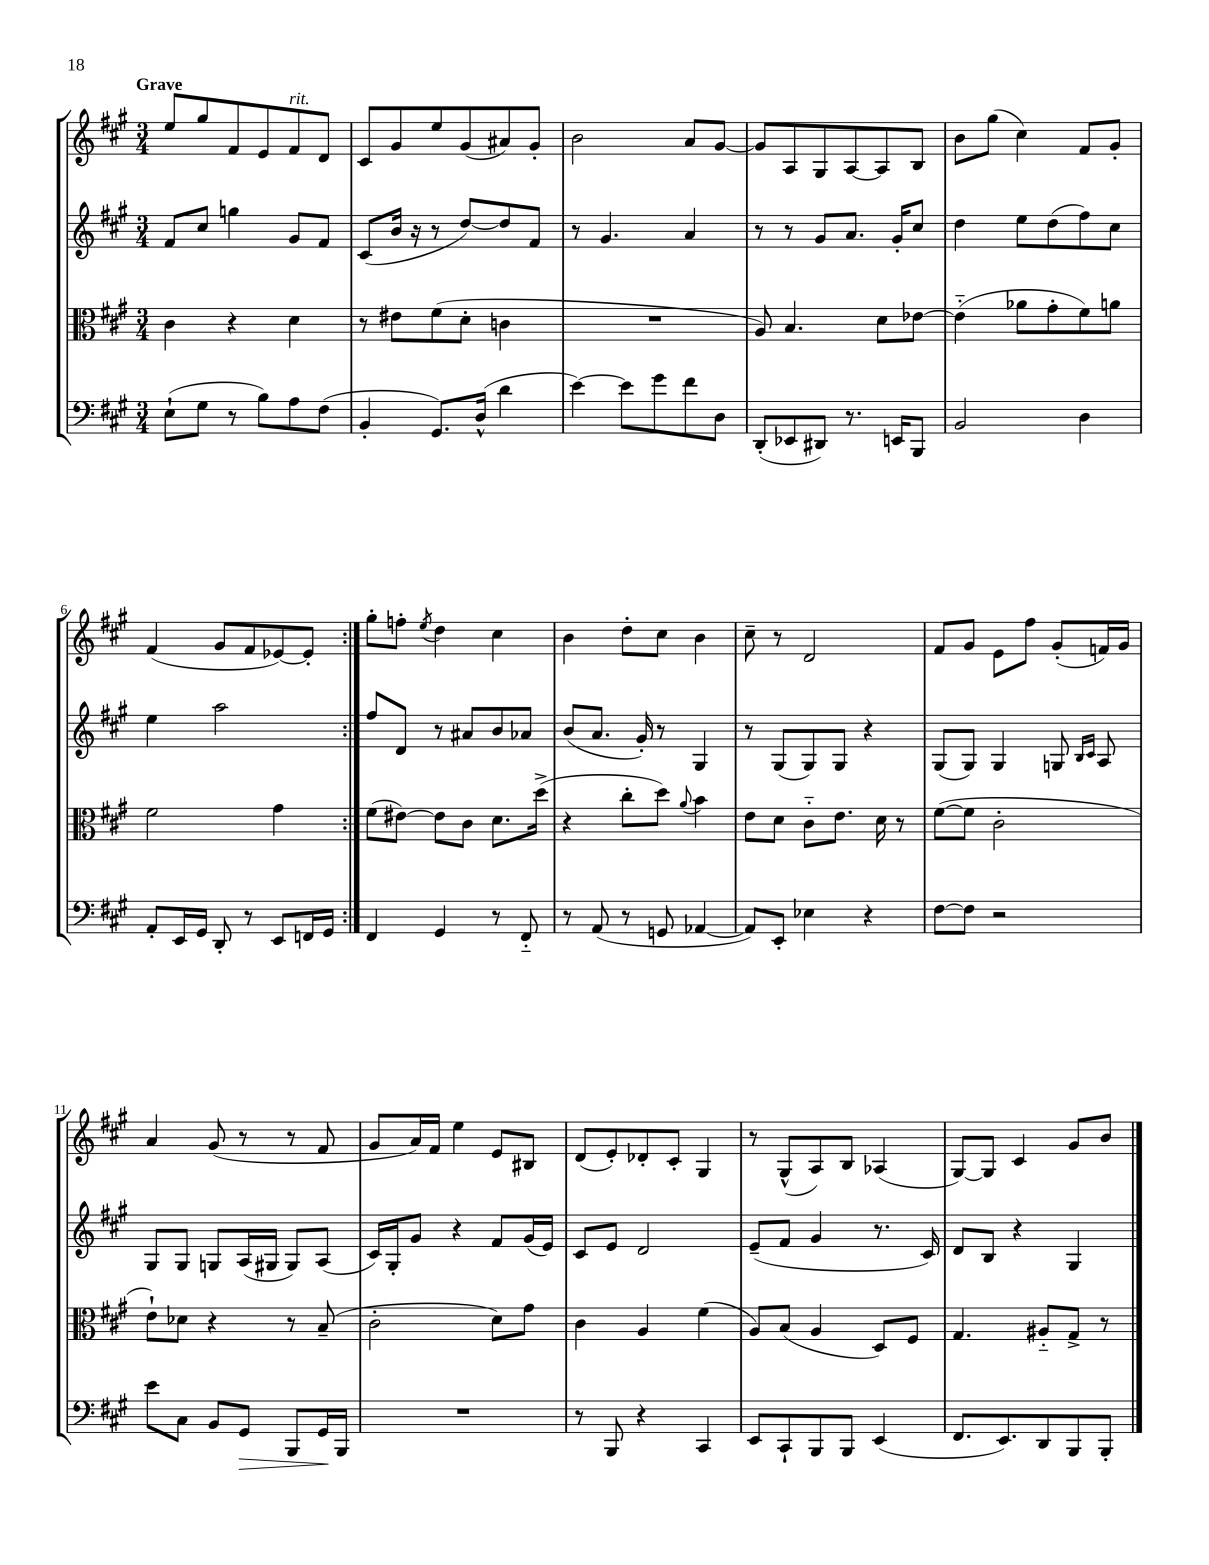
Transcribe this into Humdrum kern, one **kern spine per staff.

**kern	**dynam	**kern	**kern	**kern
*part4	*part4	*part3	*part2	*part1
*staff4	*staff4	*staff3	*staff2	*staff1
*clefF4	*	*clefC3	*clefG2	*clefG2
*k[f#c#g#]	*	*k[f#c#g#]	*k[f#c#g#]	*k[f#c#g#]
*M3/4	*	*M3/4	*M3/4	*M3/4
=1	=1	=1	=1	=1
!	!	!	!	!LO:TX:a:B:t=Grave
(8E`\L	.	4c#\	8f#/L	8ee/L
8G#\J	.	.	8cc#/J	8gg#/
8r	.	4r	4ggn\	8f#/
8B\L)	.	.	.	8e/
!	!	!	!	!LO:TX:a:i:t=rit.
8A\	.	4d\	8g#/L	8f#/
(8F#\J	.	.	8f#/J	8d/J
=2	=2	=2	=2	=2
4BB'/	.	8r	(8c#/L	8c#/L
.	.	8e#X\L	16b/Jk	8g#/
.	.	.	16r	.
8.GG#/L)	.	(8f#\	8r	8ee/
.	.	8d'\J	[8dd/L)	(8g#/
(16D^^/Jk	.	.	.	.
4d\	.	4cn\	8dd/]	8a#X/)
.	.	.	8f#/J	8g#'/J
=3	=3	=3	=3	=3
[4e\)	.	2.r	8r	2b\
.	.	.	4.g#/	.
8e\L]	.	.	.	.
8g#\	.	.	.	.
8f#\	.	.	4a/	8a/L
8D\J	.	.	.	[8g#/J
=4	=4	=4	=4	=4
(8DD'/L	.	8A/)	8r	8g#/L]
8EE-X/	.	4.B/	8r	8A/
8DD#X/J)	.	.	8g#/L	8G#/
8.r	.	.	8.a/J	[8A/
.	.	8d\L	.	8A/]
16EEn/KL	.	.	16g#'/KL	.
8BBB/J	.	[8e-X\J	8cc#/J	8B/J
=5	=5	=5	=5	=5
2BB/	.	(4e-\]	4dd\	8b\L
.	.	.	.	(8gg#\J
.	.	8a-X\L	8ee\L	4cc#\)
.	.	8g#'\	(8dd\	.
4D\	.	8f#\)	8ff#\)	8f#/L
.	.	8an\J	8cc#\J	8g#'/J
!!LO:LB:g=z
=6	=6	=6	=6	=6
8AA'/L	.	2f#\	4ee\	(4f#/
16EE/L	.	.	.	.
16GG#/JJ	.	.	.	.
8DD'/	.	.	2aa\	8g#/L
8r	.	.	.	8f#/
8EE/L	.	4g#\	.	[8e-X/)
16FFn/L	.	.	.	8e-'/J]
16GG#/JJ	.	.	.	.
=7:|!	=7:|!	=7:|!	=7:|!	=7:|!
4FF#/	.	(8f#\L	8ff#/L	8gg#'\L
.	.	[8e#X\J)	8d/J	8ffn'\J
.	.	.	.	8qee/
4GG#/	.	8e#\L]	8r	4dd\
.	.	8c#\J	8a#X/L	.
8r	.	8.d\L	8b/	4cc#\
8FF#/	.	.	8a-X/J	.
.	.	(16dd^\Jk	.	.
=8	=8	=8	=8	=8
8r	.	4r	(8b/L	4b\
(8AA/	.	.	8.a/J	.
8r	.	8cc#'\L	.	8dd'\L
.	.	.	16g#'/)	.
8GGn/	.	8dd\J)	8r	8cc#\J
.	.	8qqa/	.	.
[4AA-X/	.	4b\	4G#/	4b\
=9	=9	=9	=9	=9
8AA-/L])	.	8e\L	8r	8cc#~\
8EE'/J	.	8d\J	(8G#/L	8r
4E-X\	.	8c#\L	8G#/)	2d/
.	.	8.e\J	8G#/J	.
4r	.	.	4r	.
.	.	16d\	.	.
.	.	8r	.	.
=10	=10	=10	=10	=10
[8F#\L	.	([8f#\L	(8G#/L	8f#/L
8F#\J]	.	8f#\J]	8G#/J)	8g#/J
2r	.	2c#'\	4G#/	8e\L
.	.	.	.	8ff#\J
.	.	.	8Gn/	(8g#'/L
.	.	.	16qqB/LL	.
.	.	.	16qqc#/JJ	.
.	.	.	8A/	16fn/L)
.	.	.	.	16g#/JJ
!!LO:LB:g=z
=11	=11	=11	=11	=11
8e\L	.	8e`\L)	8G#/L	4a/
8C#\J	.	8d-X\J	8G#/J	.
8BB/L	.	4r	8Gn/L	(8g#/
!	!LO:HP:b	!	!	!
8GG#/J	>	.	(16A/L	8r
.	.	.	16G#X/JJ	.
8BBB/L	.	8r	8G#/L)	8r
16GG#/L	.	(8B~/	(8A/J	8f#/
16BBB/JJ	]	.	.	.
=12	=12	=12	=12	=12
2.r	.	2c#'\	16c#/LL)	8g#/L
.	.	.	16G#'/J	.
.	.	.	8g#/J	16a/L)
.	.	.	.	16f#/JJ
.	.	.	4r	4ee\
.	.	8d\L)	8f#/L	8e/L
.	.	8g#\J	(16g#/L	8B#X/J
.	.	.	16e/JJ)	.
=13	=13	=13	=13	=13
8r	.	4c#\	8c#/L	(8d/L
8BBB/	.	.	8e/J	8e'/)
4r	.	4A/	2d/	8d-X'/
.	.	.	.	8c#'/J
4CC#/	.	(4f#\	.	4G#/
=14	=14	=14	=14	=14
8EE/L	.	8A/L)	(8e~/L	8r
8CC#`/	.	(8B/J	8f#/J	(8G#^^/L
8BBB/	.	4A/	4g#/	8A/)
8BBB/J	.	.	.	8B/J
(4EE/	.	8D/L)	8.r	(4A-X/
.	.	8F#/J	.	.
.	.	.	16c#/)	.
=15	=15	=15	=15	=15
8.FF#/L	.	4.G#/	8d/L	[8G#/L)
.	.	.	8B/J	8G#/J]
8.EE/)	.	.	.	.
.	.	.	4r	4c#/
8DD/	.	8A#X/L	.	.
8BBB/	.	8G#^/J	4G#/	8g#/L
8BBB'/J	.	8r	.	8b/J
==	==	==	==	==
*-	*-	*-	*-	*-
